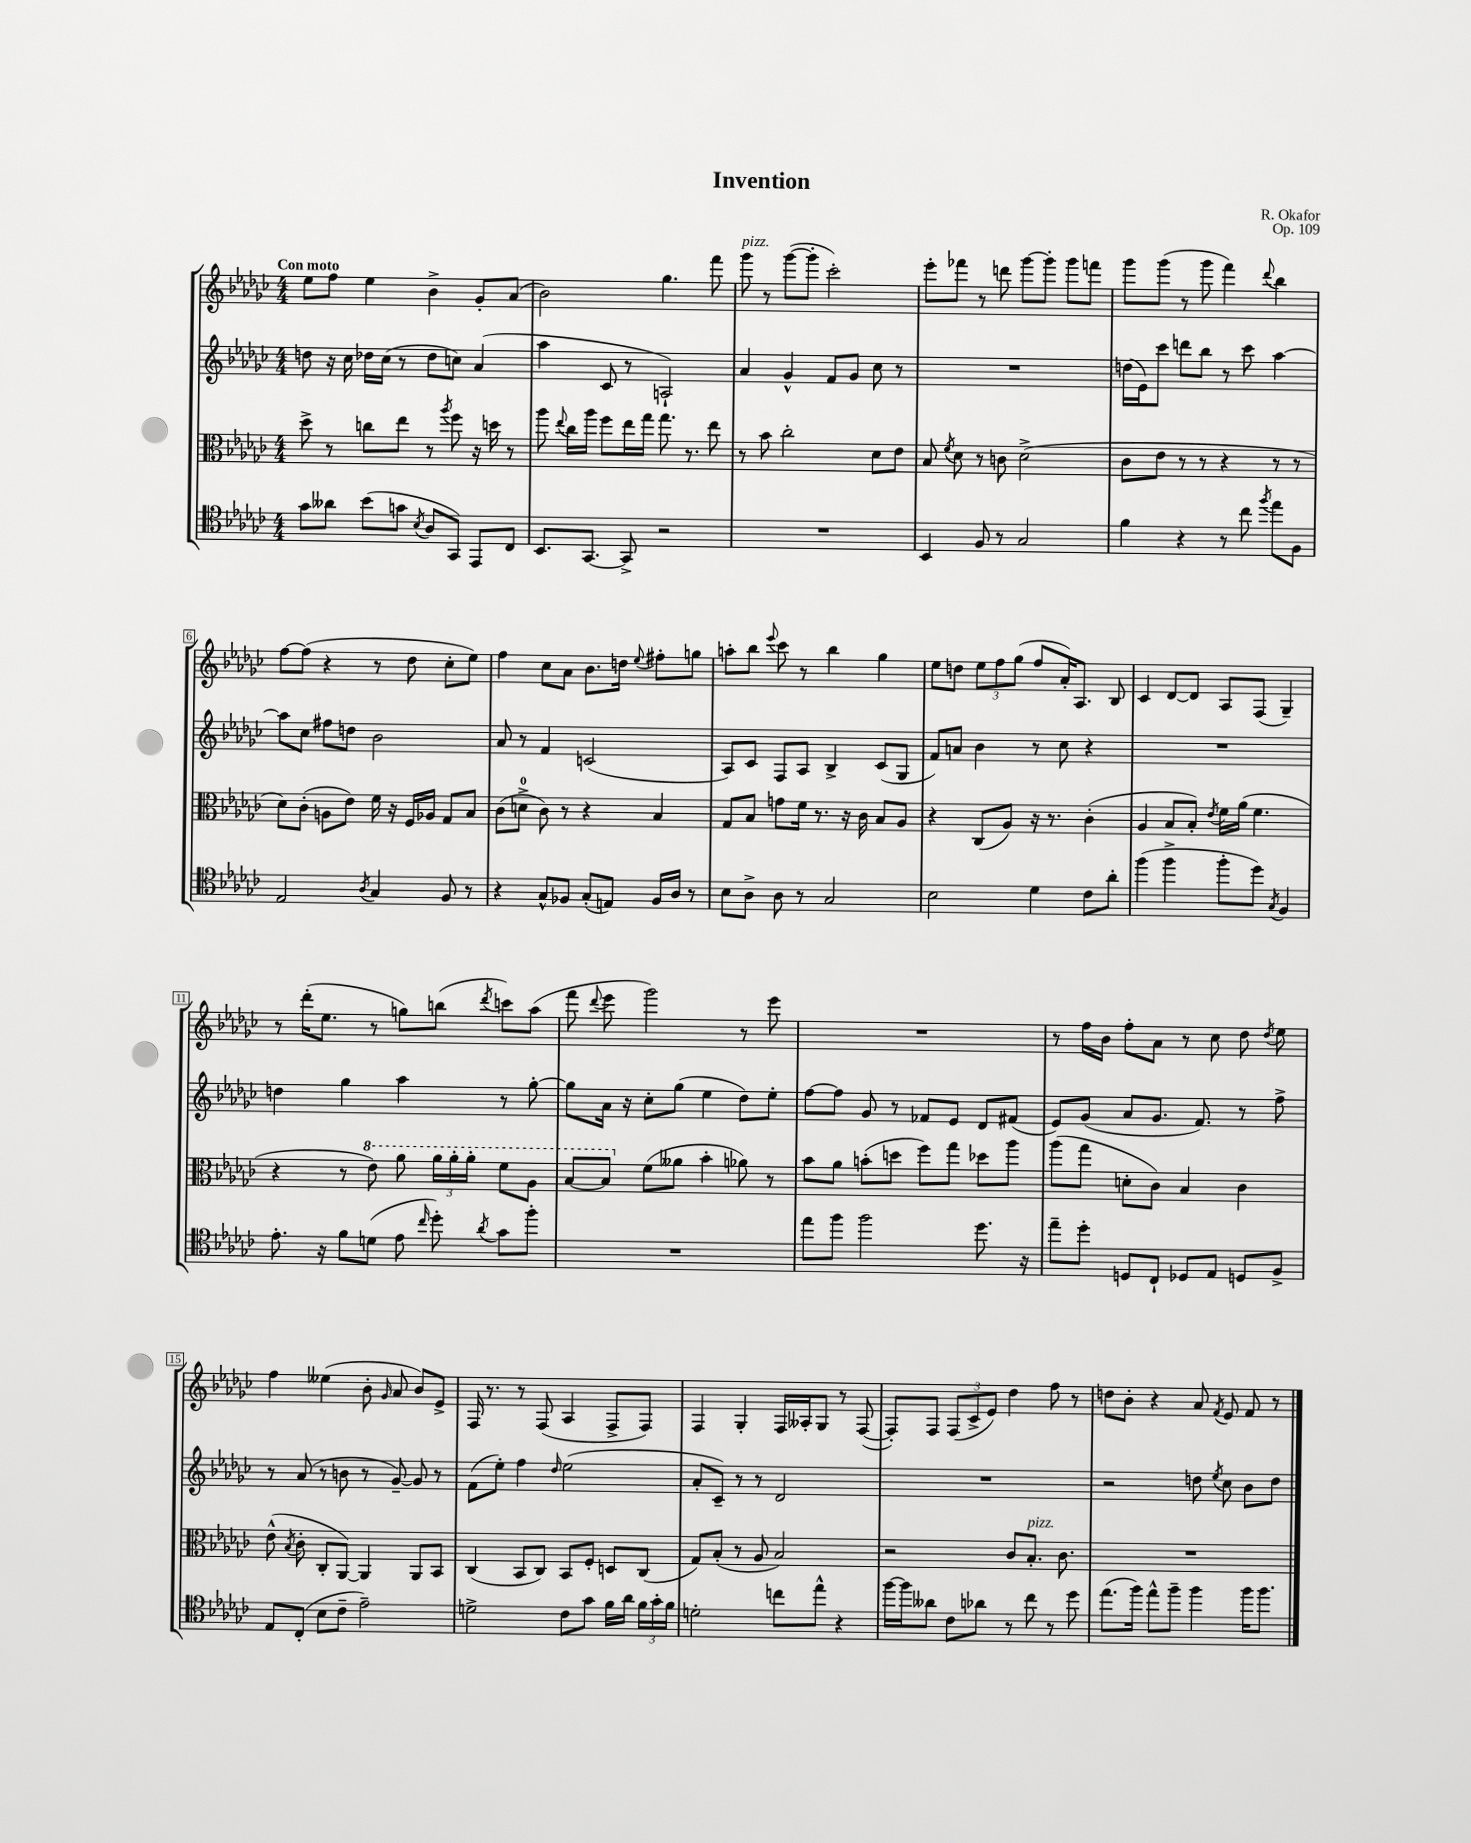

**kern	**kern	**kern	**kern
*staff4	*staff3	*staff2	*staff1
*clefC4	*clefC3	*clefG2	*clefG2
*k[b-e-a-d-g-c-]	*k[b-e-a-d-g-c-]	*k[b-e-a-d-g-c-]	*k[b-e-a-d-g-c-]
*M4/4	*M4/4	*M4/4	*M4/4
8g-\L	8dd-^\	8dd\	8ee-\L
8a--\J	8r	16r	8ff\J
.	.	16cc-\	.
(8b-\L	8cc\L	16dd-\LL	4ee-\
.	.	(16cc-\JJ	.
8g\J	8ee-\J	8r	.
8qB-/	.	.	.
8A-/L	8r	8dd-\L	4b-^\
.	8qaa-/	.	.
8GG-/J)	8ff\	8cc\J)	.
8EE-/L	16r	(4a-/	8g-'/L
.	16dd\	.	.
8C-/J	8r	.	(8a-/J
=	=	=	=
8.BB-/L	8aa-\	4aa-\	2b-\)
.	8qqee-/	.	.
.	16cc-\LL	.	.
[8.GG-/J	16aa-\JJ	.	.
.	8ff\L	8c-/	.
8GG-^/]	16ee-\L	8r	.
.	16gg-\JJ	.	.
2r	8.gg-\	2A`/)	4.gg-\
.	8.r	.	.
.	8ee-\	.	8fff\
=	=	=	=
1r	8r	4a-/	8ggg-\
.	8b-\	.	8r
.	2cc-'\	4g-^^/	([8ggg-\L
.	.	.	8ggg-'\]J
.	.	8f/L	2ccc-'\)
.	.	8g-/J	.
.	8d-\L	8cc-\	.
.	8e-\J	8r	.
=	=	=	=
4BB-/	8B-/	1r	8eee-'\L
.	8qf/	.	.
.	8d-\	.	8fff-\J
8F/	8r	.	8r
8r	8c\	.	8ddd\
2G-/	(2d-^\	.	[8ggg-\L
.	.	.	8ggg-'\]J
.	.	.	8ggg-\L
.	.	.	8fff\J
=	=	=	=
4f\	8c-\L	(16dd\LL	8ggg-\L
.	.	16e-\J)	.
.	8e-\J	8ccc-\J	(8ggg-\J
4r	8r	8ddd\L	8r
.	8r	8bb-\J	8ggg-\
8r	4r	8r	4fff\)
8cc-\	.	8ccc-\	.
8qff/	.	.	8qqddd-/
8ee-\L	8r	[4aa-\	4bb-\
8F\J	8r	.	.
=	=	=	=
2E-/	8d-\L)	8aa-\]L	[8ff\L
.	(8c-'\J	8cc-\J	(8ff\]J
.	8A\L	8ff#\L	4r
.	8e-\J)	8dd\J	.
8qA-/	.	.	.
4G-/	16f\	2b-\	8r
.	16r	.	.
.	16F/LL	.	8dd-\
.	16A-/JJ	.	.
8F/	8G-/L	.	8cc-'\L
8r	8B-/J	.	8ee-\J)
=	=	=	=
4r	(8c-\L	8a-/	4ff\
.	8d^\J	8r	.
8G-^^/L	8c-\)	4f/	8cc-\L
8F-/J	8r	.	8a-\J
(8G-'/L	4r	(2c/	8.b-\L
8E/J)	.	.	.
.	.	.	16dd\Jk
.	.	.	8qqee-/
16F-/LL	4B-/	.	8ff#'\L
16A-/JJ	.	.	.
8r	.	.	8gg\J
=	=	=	=
8B-\L	8G-/L	8A-/L)	8aa'\L
8A-^\J	8B-/J	8c-/J	8bb-\J
.	.	.	8qqeee-/
8A-\	8g\L	8F/L	8ccc-\
8r	16f\Jk	8A-/J	8r
.	8.r	.	.
2G-/	.	4B-^/	4bb-\
.	16r	.	.
.	16c-\	.	.
.	8B-/L	(8c-/L	4gg-\
.	8A-/J	8G-/J	.
=	=	=	=
2B-\	4r	8f/L)	8ee-\L
.	.	8a/J	8dd\J
.	(8C-/L	4b-\	12ee-\L
.	.	.	12ff\
.	8A-/J)	.	.
.	.	.	(12gg-\J
4d-\	16r	8r	8ff/L
.	8.r	.	.
.	.	8cc-\	16a-'/K)
.	.	.	8.A-/J
8c-\L	(4c-'\	4r	.
8a-'\J	.	.	8B-/
=	=	=	=
(4ff\	4A-/	1r	4c-/
4ff^\	8B-/L	.	[8d-/L
.	8B-'/J)	.	8d-/]J
.	8qe-/	.	.
8ff'\L	16f\LL	.	8A-/L
.	(16a-\JJ	.	.
8dd-\J)	4.f\	.	(8F/J
8qG-/	.	.	.
4F/	.	.	4G-~/)
=	=	=	=
8.e-'\	4r	4dd\	8r
.	.	.	(16ddd-'\LK
16r	.	.	8.ee-\J
8f\L	8r	4gg-\	.
(8d\J	8ee-\)	.	8r
8e-\	8aa-\	4aa-\	8gg\L)
16qqcc-/	.	.	.
8dd-'\)	24aa-\LL	.	(8bb\J
.	24aa-'\	.	.
.	24aa-'\JJ	.	.
8qa-/	.	.	8qddd-/
8g-\L	8ff\L	8r	8ccc\L)
8ff'\J	8a-\J	[8gg-'\	(8aa-\J
=	=	=	=
1r	[8b-/L	8gg-\]L	8fff\
.	.	.	8qqddd-/
.	8b-/]J	16a-\Jk	8eee-\
.	.	16r	.
.	(8f\L	8cc-'\L	2ggg-\)
.	8a--\J	(8gg-\J	.
.	4b-'\	4ee-\	.
.	8a-\)	8dd-\L)	8r
.	8r	8ee-'\J	8eee-\
=	=	=	=
8ee-\L	8b-\L	[8ff\L	1r
8ff\J	8a-\J	8ff\]J	.
2ff\	(8b'\L	8g-/	.
.	8dd\J	8r	.
.	8ff\L)	8f-/L	.
.	8gg-\J	8e-/J	.
8.dd-\	8dd-\L	8d-/L	.
.	8aa-\J	(8f#/J	.
16r	.	.	.
=	=	=	=
8ee-~\L	(8aa-\L	8e-/L)	8r
8dd-'\J	8gg-\J	(8g-/J	16ff\LL
.	.	.	16b-\JJ
8D/L	8d'\L	8a-/L	8ff'\L
8C-`/J	8c-\J)	8.g-/J	8a-\J
8D-/L	4B-/	.	8r
.	.	8.f/)	.
8E-/J	.	.	8cc-\
8D/L	4c-\	8r	8dd-\
.	.	.	8qdd-/
8F^/J	.	8ff^\	8ee-\
=	=	=	=
8E-/L	(8e-^^\	8r	4ff\
.	8qB-/	.	.
(8C-'/J	8c-'\	(8a-/	.
8B-\L	8C-'/L	8r	(4ee--\
8c-~\J	[8AA-/J)	8b\	.
2e-~\)	4AA-/]	8r	8b-'\
.	.	.	16qqg-/
.	.	[8g-~/)	8a-/
.	8AA-/L	8g-/]	8b-/L)
.	8BB-/J	8r	8e-^/J
=	=	=	=
2d^\	(4C-/	(8f\L	16F/
.	.	.	8.r
.	.	8ee-'\J)	.
.	8BB-/L	4ff\	8r
.	8C-/J)	.	(8F/
.	.	16qqdd-/	.
8c-\L	8BB-/L	(2ee-\	4A-/
8g-\J	8F'/J	.	.
16f\LL	8D/L	.	8F^/L
16a-\JJ	.	.	.
24f\LL	(8C-/J	.	8F/J)
24g-'\	.	.	.
24f\JJ	.	.	.
=	=	=	=
2d'\	8G-/L)	8a-'/L	4F/
.	(8B-'/J	8c-~/J)	.
.	8r	8r	4G-'/
.	8A-/	8r	.
8cc\L	2B-/)	2d-/	16F/LL
.	.	.	16A--'/J
8ee-^^\J	.	.	8G-/J
4r	.	.	8r
.	.	.	([8F/
=	=	=	=
[16ff\LL	2r	1r	8F'/]L)
16ff\]J	.	.	.
8a--\J	.	.	8F/J
8c-\L	.	.	(12F/L
.	.	.	12c-^/
8a-\J	.	.	.
.	.	.	12e-/J)
8r	8c-/L	.	4dd-\
8cc-\	8.B-'/J	.	.
8r	.	.	8ff\
.	8.c-\	.	.
8dd-\	.	.	8r
=	=	=	=
(8.ee-\L	1r	2r	8dd\L
.	.	.	8b-'\J
16ff\Jk)	.	.	.
8ee-^^\L	.	.	4r
8ff~\J	.	.	.
4ff\	.	8dd\	8a-/
.	.	8qee-/	8qf/
.	.	8cc-\	8e-/
16ff\LK	.	8b-\L	8f/
8.ff\J	.	.	.
.	.	8dd\J	8r
==	==	==	==
*-	*-	*-	*-
